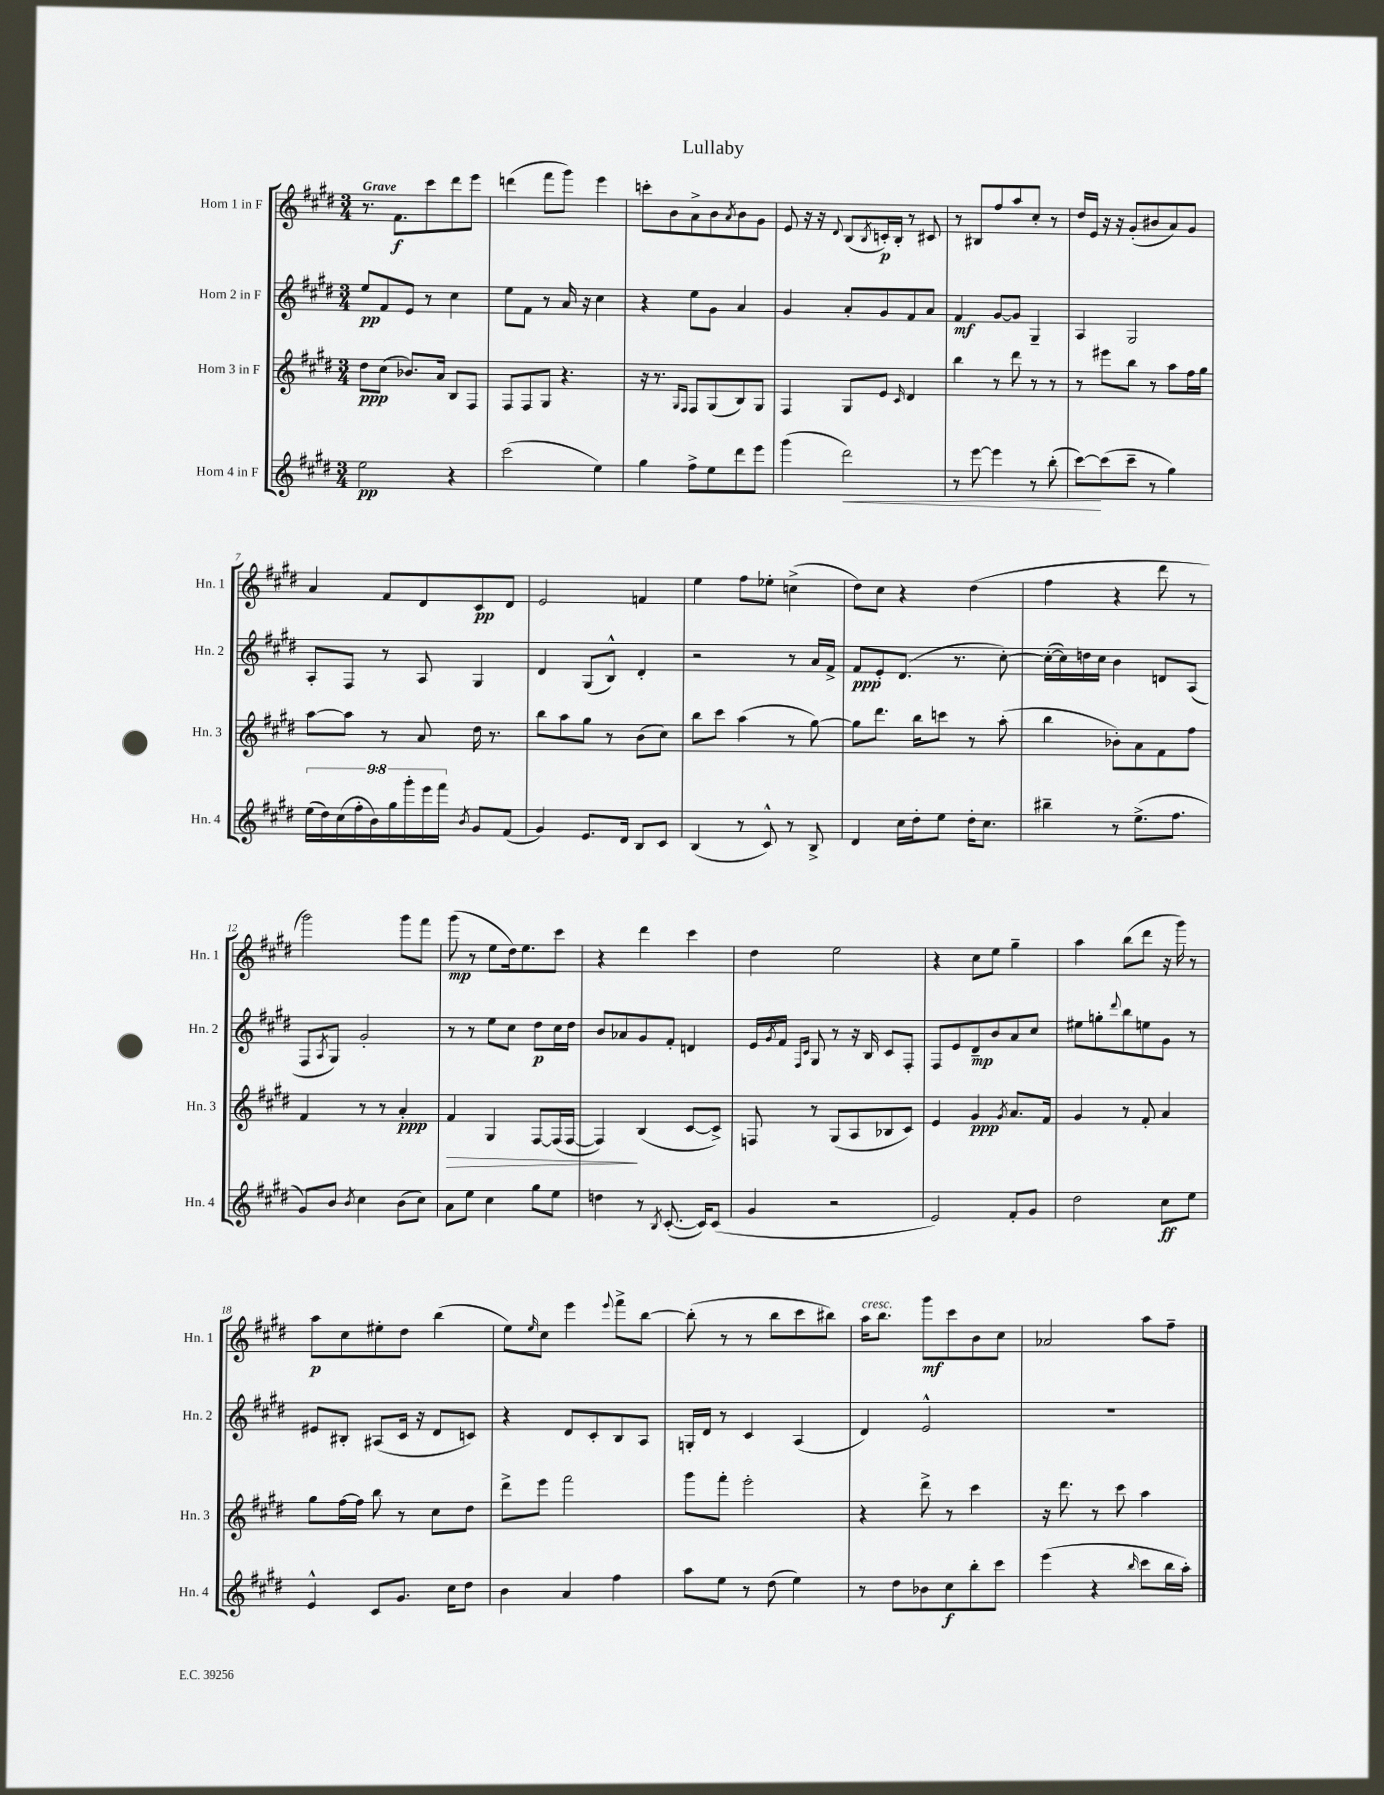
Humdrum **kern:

**kern	**kern	**kern	**kern
*staff4	*staff3	*staff2	*staff1
*clefG2	*clefG2	*clefG2	*clefG2
*k[f#c#g#d#]	*k[f#c#g#d#]	*k[f#c#g#d#]	*k[f#c#g#d#]
*M3/4	*M3/4	*M3/4	*M3/4
2ee	8dd#	8ee	8.r
.	(8cc#	8f#	.
.	.	.	8.f#
.	8.b-)	8e	.
.	.	8r	8ccc#
.	16a	.	.
4r	8B	4cc#	8ddd#
.	8F#	.	8eee
=	=	=	=
(2ccc#	8F#	8ee	(4ddd
.	8F#	8f#	.
.	8G#	8r	8fff#
.	4.r	16a	8ggg#)
.	.	16r	.
4ee)	.	4cc#	4eee
=	=	=	=
4gg#	16r	4r	8ccc'
.	8.r	.	.
.	.	.	8b
.	16qqG#	.	.
.	16qqF#	.	.
8ff#^	8F#	8ee	8a^
8ee	(8G#	8g#	8b
.	.	.	8qa
8ddd#	8B)	4a	8b
8eee	8G#	.	8g#
=	=	=	=
(4ggg#	4F#	4g#	8e
.	.	.	16r
.	.	.	16r
.	.	.	8qqd#
2ddd#)	8G#	8a'	(8B
.	.	.	8qB
.	8e	8g#	16c')
.	.	.	16B'
.	16qqc#	.	.
.	4d#	8f#	8r
.	.	8a	8c#
=	=	=	=
8r	4bb	4f#	8r
[8eee	.	.	8B#
4eee]	8r	[8g#	8ff#
.	8ddd#	8g#]	8aa
8r	8r	4G#~	8cc#'
(8bb'	8r	.	8r
=	=	=	=
[8ccc#)	8r	4A	16dd#
.	.	.	16e
(8ccc#]	8eee#	.	16r
.	.	.	16r
8ccc#~	8bb	2G#	(8g#'
8r	8r	.	8b#
4gg#)	8aa	.	8a)
.	16ff#	.	8g#
.	16gg#	.	.
=	=	=	=
(18ee	[8aa	8A'	4a
18dd#)	.	.	.
(18cc#	.	.	.
.	8aa]	8F#	.
18ff#'	.	.	.
18b)	.	.	.
.	8r	8r	8f#
18gg#	.	.	.
18ggg#'	.	.	.
.	8a	8A	8d#
18eee	.	.	.
18fff#	.	.	.
8qb	.	.	.
8g#	16dd#	4G#	8c#
.	8.r	.	.
(8f#	.	.	8d#
=	=	=	=
4g#)	8bb	4d#	2e
.	8aa	.	.
8.e	8gg#	(8G#	.
.	8r	8B^^)	.
16d#	.	.	.
8B	(8b	4d#'	4f
8c#	8cc#)	.	.
=	=	=	=
(4B	8bb	2r	4ee
.	8ccc#	.	.
8r	(4aa	.	8ff#
8c#^^)	.	.	8ee-'
8r	8r	8r	(4cc^
8B^	[8gg#)	16a	.
.	.	16f#^	.
=	=	=	=
4d#	8gg#]	8f#	8dd#)
.	8.ddd#	8e'	8cc#
16cc#	.	(8.d#	4r
16dd#'	16bb	.	.
8ee	8ccc	.	.
.	.	8.r	.
16dd#'	8r	.	(4dd#
8.cc#	.	.	.
.	(8aa'	[8cc#')	.
=	=	=	=
4bb#~	4bb	(16cc#'_	4ff#
.	.	16cc#])	.
.	.	16dd	.
.	.	16cc#	.
8r	8b-')	4b	4r
(8.ee^	8a	.	.
.	8f#	8d	8ddd#
8.ff#	.	.	.
.	8ff#	(8A	8r
=	=	=	=
8g#)	4f#	8F#	2ggg#)
.	.	8qA	.
8b	.	8G#)	.
8qb	.	.	.
4cc#	8r	2g#'	.
.	8r	.	.
(8b	4a'	.	8ggg#
8cc#)	.	.	8fff#
=	=	=	=
8a	4f#	8r	(8ggg#
8ee	.	8r	8r
4cc#	4G#	8ee	8ee
.	.	8cc#	16dd#)
.	.	.	8.ee
8gg#	[8F#	8dd#	.
8ee	(16F#]	16cc#	8ccc#
.	[16F#	16dd#	.
=	=	=	=
4dd	4F#])	8b	4r
.	.	8a-	.
8r	(4B	8g#	4ddd#
8qB	.	.	.
([8.c#'	.	8f#'	.
.	[8c#	4d	4ccc#
16c#])	.	.	.
(8c#	8c#^])	.	.
=	=	=	=
4g#	8F	16e	4dd#
.	.	8qg#	.
.	.	16f#	.
.	.	16qqF#	.
.	.	16qqc#	.
.	8r	8G#	.
2r	(8G#	8r	2ee
.	8A	16r	.
.	.	16B	.
.	8B-	8c#	.
.	8c#)	8F#'	.
=	=	=	=
2e)	4e	8F#	4r
.	.	8e	.
.	4g#	8d#~	8cc#
.	.	8b	8ee
.	8qg#	.	.
8f#'	8.a	8a	4gg#~
8g#	.	8cc#	.
.	16f#	.	.
=	=	=	=
2dd#	4g#	8ee#	4aa
.	.	8gg'	.
.	.	8qqddd#	.
.	8r	8bb	(8bb
.	8f#'	8ee	8ddd#
8cc#	4a	8g#	16r
.	.	.	16ggg#)
8ee	.	8r	8r
=	=	=	=
4e^^	8gg#	8e#	8aa
.	[16ff#	8B#'	8cc#
.	16ff#]	.	.
8c#	8bb	(8A#	8ee#'
8.g#	8r	16c#	8dd#
.	.	16r	.
.	8cc#	8d#	(4bb
16cc#	.	.	.
8dd#	8dd#	8c)	.
=	=	=	=
4b	8ddd#^	4r	8ee)
.	.	.	16qqee
.	8eee	.	8cc#
4a	2fff#	8d#	4eee
.	.	8c#'	.
.	.	.	8qqeee
4ff#	.	8B	8fff#^
.	.	8A	[8bb
=	=	=	=
8aa	8ggg#	16G'	(8bb']
.	.	16d#	.
8ee	8fff#'	8r	8r
8r	2eee'	4c#	8r
(8dd#	.	.	8bb
4ee)	.	(4A	8ccc#
.	.	.	8bb#)
=	=	=	=
8r	4r	4d#)	16aa
.	.	.	8.bb
8dd#	.	.	.
8b-	8ddd#^	2e^^	8ggg#
8cc#	8r	.	8ccc#
8bb'	4ccc#	.	8b
8ccc#	.	.	8cc#
=	=	=	=
(4eee	16r	2.r	2a-
.	8.ddd#	.	.
4r	8r	.	.
.	8ccc#	.	.
16qqbb	.	.	.
8ccc#	4aa	.	8aa
16bb	.	.	8ff#~
16aa')	.	.	.
==	==	==	==
*-	*-	*-	*-
